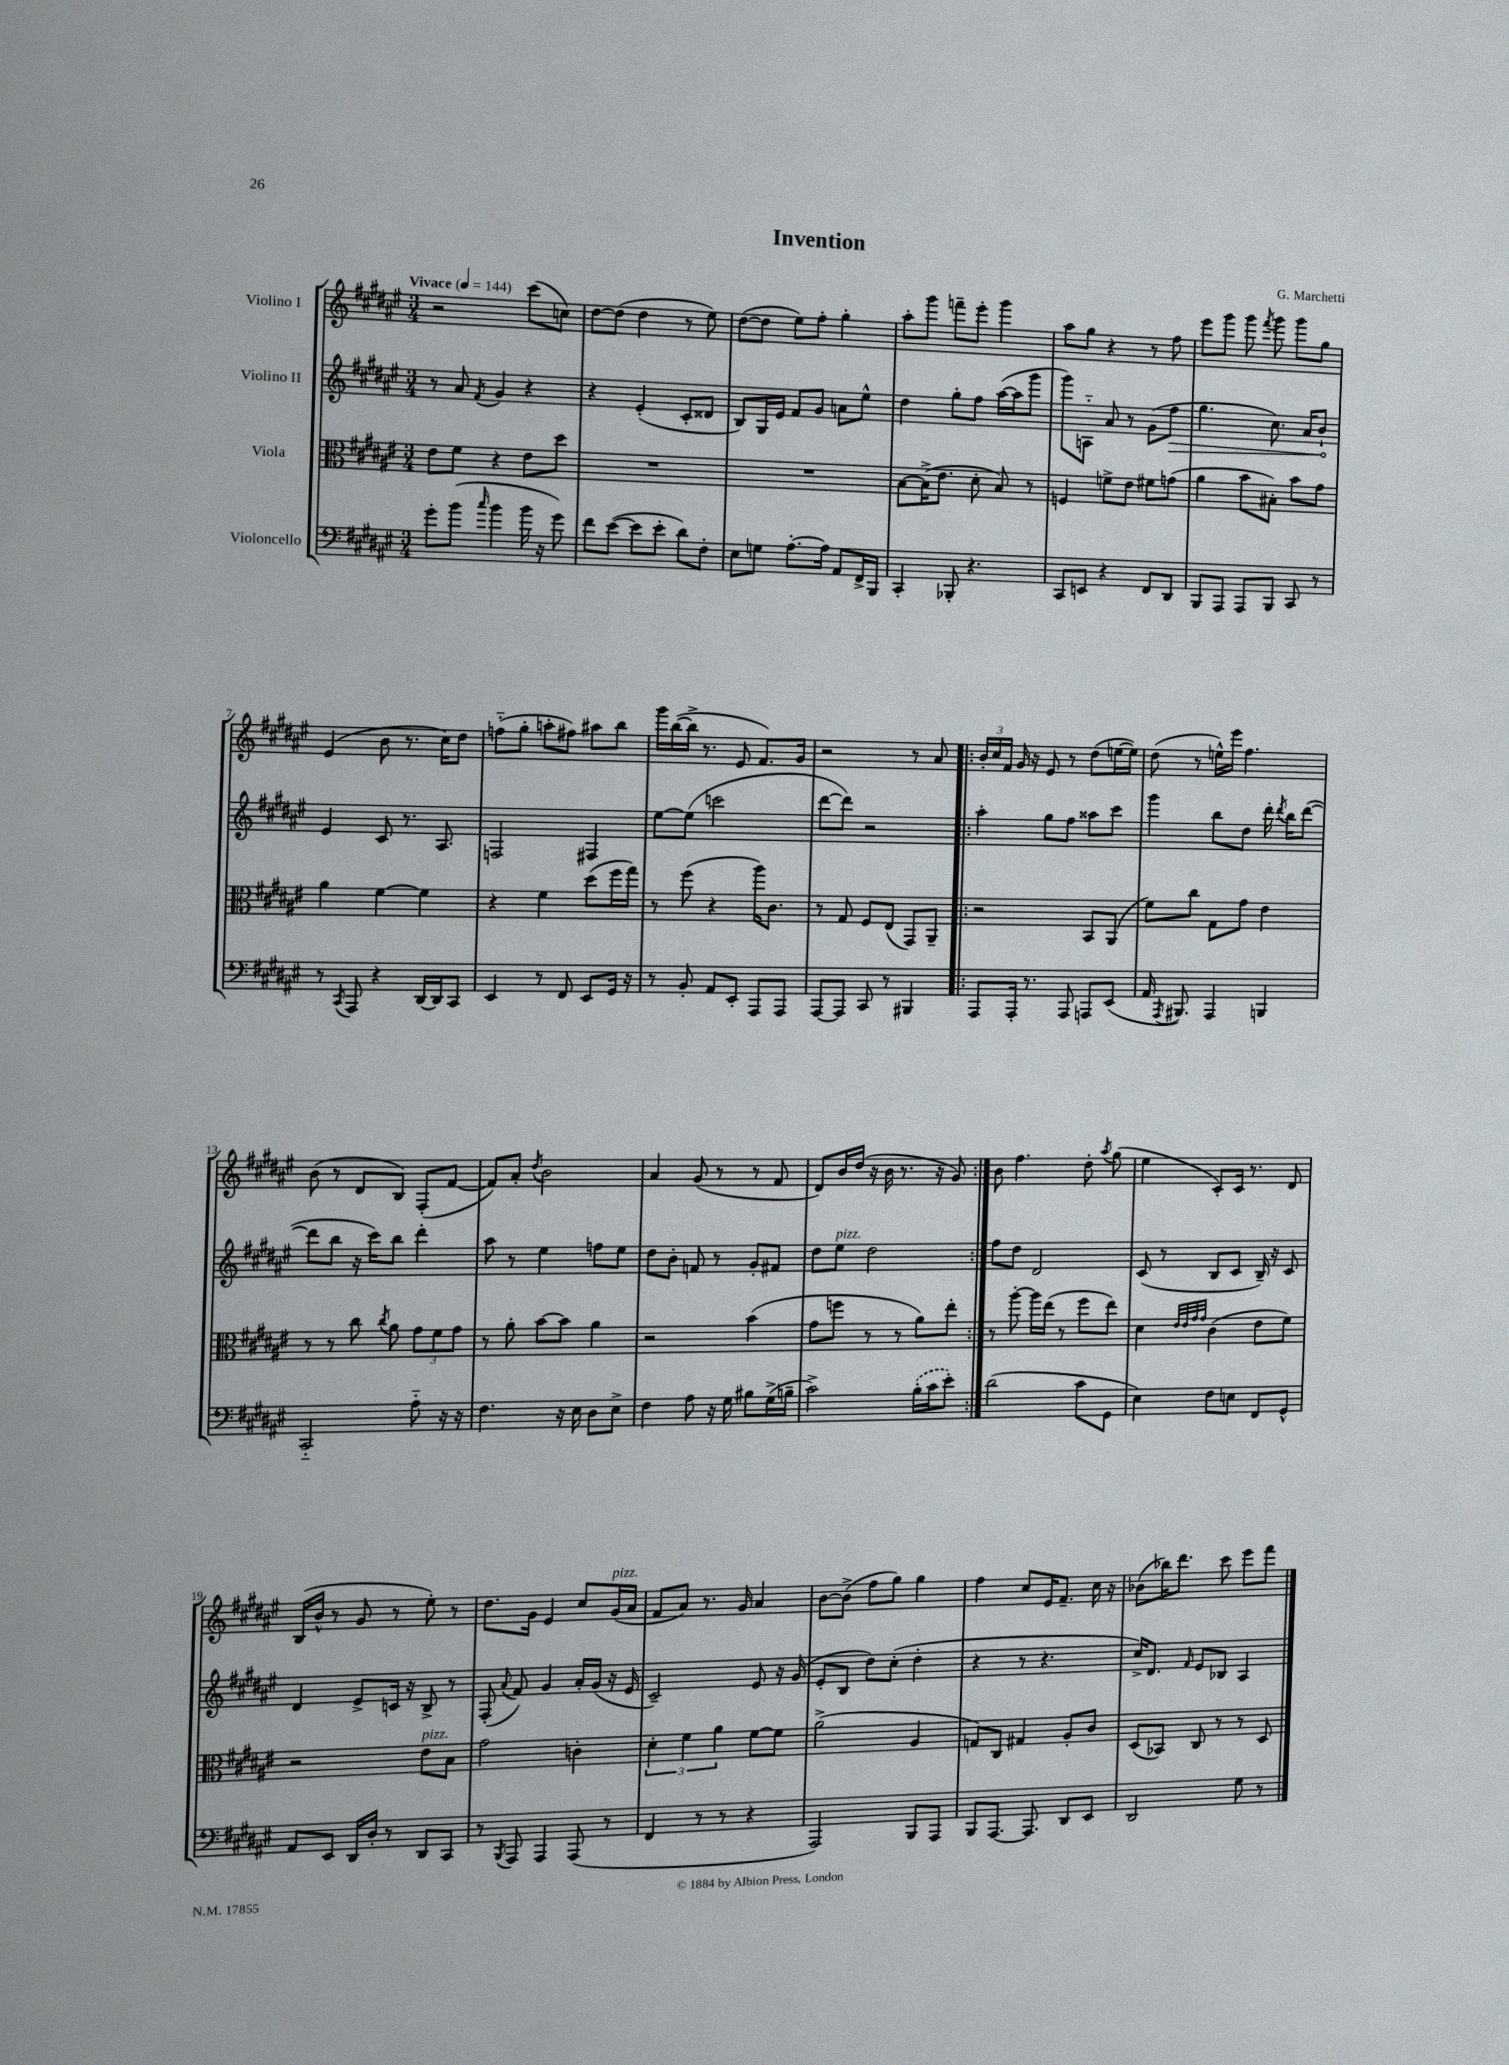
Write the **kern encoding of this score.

**kern	**kern	**kern	**kern
*staff4	*staff3	*staff2	*staff1
*clefF4	*clefC3	*clefG2	*clefG2
*k[f#c#g#d#a#e#]	*k[f#c#g#d#a#e#]	*k[f#c#g#d#a#e#]	*k[f#c#g#d#a#e#]
*M3/4	*M3/4	*M3/4	*M3/4
*MM144	*MM144	*MM144	*MM144
8g#'	8e#	8r	2r
(8b	8f#	8a#	.
16qqcc#	.	8qf#	.
4b	4r	4g#	.
16b	8e#	4r	(8ccc#
16r	.	.	.
8g#)	8dd#	.	8cc)
=	=	=	=
8f#	2.r	4r	[8dd#
([8e#	.	.	(8dd#]
8e#]	.	(4e#'	4dd#
8e#'	.	.	.
8d#)	.	8c#'	8r
8F#'	.	8d##	8ee#)
=	=	=	=
8E#	2.r	8B)	([8dd#
8G	.	16G#	8dd#]
.	.	16e#	.
[8.A#'	.	8f#	8ee#)
.	.	8g#	8ff#'
16A#]	.	.	.
8AA#	.	8a	4gg#'
16FF#^	.	8ee#^^	.
16BBB	.	.	.
=	=	=	=
4CC#'	[8B	4dd#	8aa#'
.	(16B^]	.	8ggg#
.	8.e#	.	.
8BBB-'	.	8gg#'	8fff~
4.r	8d#'	8ff#	8eee#'
.	8B)	([16aa#	4ggg#
.	.	16aa#]	.
.	8r	8ggg#	.
=	=	=	=
8CC#	4F	8ggg#)	8aa#
8EE	.	8A'~	8gg#
4r	8f^	8a#	4r
.	8e#	8r	.
8FF#	8f#	(8g#	8r
8DD#	(8g	8ff#	8ff#
=	=	=	=
8BBB	4a#	4.gg#	8eee#
8AAA#	.	.	8ggg#
8AAA#	8b	.	8ggg#
.	.	.	8qfff#
8BBB	8B#')	8.cc#)	8ggg#
8CC#	8b	.	8ggg#
.	.	16a#	.
8r	8g#	8b`	8gg#
=	=	=	=
8r	4a#	4e#	(4e#
8qCC#	.	.	.
8AAA#	.	.	.
4r	[4f#	8c#	8b
.	.	8.r	8.r
[16DD#	4f#]	.	.
16DD#]	.	8.A#	16cc#)
8CC#	.	.	8dd#
=	=	=	=
4EE#	4r	2F	(8ff'~
.	.	.	8gg#'
8r	4f#	.	8aa'
8FF#	.	.	8ff#)
8EE#	(8dd#	4F#	8aa#
16GG#	16ff#	.	8bb
16r	16gg#)	.	.
=	=	=	=
8r	8r	[8ee#	16ggg#
.	.	.	([16bb
8BB'	(8ff#	(8ee#]	16bb^]
.	.	.	8.r
8AA#	4r	2ccc	.
8EE#'	.	.	8e#
8AAA#	16aa#)	.	8.f#)
.	8.c#	.	.
8AAA#	.	.	.
.	.	.	16g#
=	=	=	=
[8AAA#	8r	[8ddd#	2r
8AAA#]	8G#	8ddd#])	.
8CC#	8F#	2r	.
8r	(8E#	.	.
4BBB#	8GG#)	.	8r
.	8AA#~	.	8a#
=!|:	=!|:	=!|:	=!|:
8AAA#	2r	4aa#'	24b'
.	.	.	24cc#
.	.	.	24f#
16AAA#'	.	.	16g#
8.r	.	.	16r
.	.	8gg#	8e#
8AAA#	.	8ff#	8r
8AAA	8BB	8aa##	(8dd#
(8EE#	(8AA#	8ccc#	[16ee
.	.	.	16ee])
=	=	=	=
16AA#	8f#)	4ggg#	(8dd#
8qAAA#	.	.	.
8.BBB#)	.	.	.
.	8cc#	.	8r
4AAA#	8G#	8bb	16ee^^)
.	.	.	16eee#
.	8g#	8dd#	4.ff#
4BBB	4e#	16ddd#'	.
.	.	8qddd#	.
.	.	16bb	.
.	.	([8ddd#	.
=	=	=	=
2CC#'~	8r	8ddd#]	(8b
.	8r	8bb	8r
.	8cc#	16r	8d#
.	.	16ccc#)	.
.	8qcc#	.	.
.	8a#	8bb	8B)
8A#'~	12g#	4ddd#'	(8F#'
.	12f#	.	.
16r	.	.	[8f#
.	12g#	.	.
16r	.	.	.
=	=	=	=
4.F#	8r	8aa#	8f#])
.	8a#'	8r	8a#'
.	.	.	8qdd#
.	[8b	4ee#	2b
16r	8b]	.	.
16E#	.	.	.
8D#	4a#	8ff	.
8E#^	.	8ee#	.
=	=	=	=
4F#	2r	8dd#	4a#
.	.	8b'	.
8A#	.	8f	(8g#
16r	.	8r	8r
16G#	.	.	.
8B#	(4b	8g#'	8r
(16G#^	.	8f#	8f#
16B~	.	.	.
=	=	=	=
2c#^)	8g#	8dd#	8d#)
.	8ff	8ee#	16b
.	.	.	(16dd#
.	8r	2dd#	16r
.	.	.	16b
.	8r	.	8.r
(16B'	8a#)	.	.
16c#	.	.	16r
8e#')	8ee#'	.	8g#)
=:|!	=:|!	=:|!	=:|!
(2d#	8r	8ff#	8b
.	[8aa#'	8dd#	4.ff#
.	16aa#]	2d#	.
.	(16ee#	.	.
.	8r	.	.
8c#	8ff#	.	8dd#'
.	.	.	8qaa#
8GG#	8ee#)	.	(8gg#
=	=	=	=
4E#)	4d#	(8c#	4ee#
.	.	8r	.
.	32qqe#	.	.
.	32qqe#	.	.
.	32qqg#	.	.
.	32qqg#	.	.
8F#	(4c#	8B	8c#')
8E	.	8c#	16c#
.	.	.	8.r
8FF#	8e#	16B~)	.
.	.	16r	.
8GG#^^	8f#)	8c#	8d#
=	=	=	=
8AA#	2r	4d#	(16B
.	.	.	16b^^
8EE#	.	.	8r
16DD#	.	8e#^	8g#
16D#'	.	.	.
8r	.	16c	8r
.	.	16r	.
8DD#	8e#	8B^	8ee#')
8CC#	8B	8r	8r
=	=	=	=
8r	2g#	(8F#'	8.dd#
8qBBB	.	8qqa#	.
8AAA#	.	8f#)	.
.	.	.	16g#
4AAA#	.	4g#	4e#
(8AAA#	4c'	16a#'	8cc#
.	.	(16g#	.
8r	.	16r	(16g#
.	.	16e#	16a#
=	=	=	=
4FF#	6d#'	2c#~)	8f#
.	.	.	8a#)
.	6f#	.	.
8r	.	.	8.r
.	6a#	.	.
8r	.	.	.
.	.	.	16g#
4r	[8f#	8e#	4a#
.	8f#]	16r	.
.	.	(16g#	.
=	=	=	=
2AAA#)	(2a#^	8e#'	[8b
.	.	8B	(8b^]
.	.	8dd#)	8ff#
.	.	(8cc#'	8gg#)
8BBB	4A#	4dd#'	4gg#
8AAA#	.	.	.
=	=	=	=
8BBB	8G)	4r	4ff#
[8.AAA#	8C#	.	.
.	4G#	8r	8cc#
8.AAA#]	.	.	.
.	.	4.r	16e#
.	.	.	8.f#~
8DD#	8A#'	.	.
8EE#	8c#	.	16cc#
.	.	.	16r
=	=	=	=
2DD#	(8D#	16cc#^)	(8b-
.	.	8.d#	.
.	8BB-)	.	16bb-)
.	.	.	8.ddd#
.	.	16qqf#	.
.	8C#	8e#	.
.	8r	8B-	8ccc#
8G#	8r	4A#	8eee#
8r	8D#	.	8fff#
==	==	==	==
*-	*-	*-	*-
